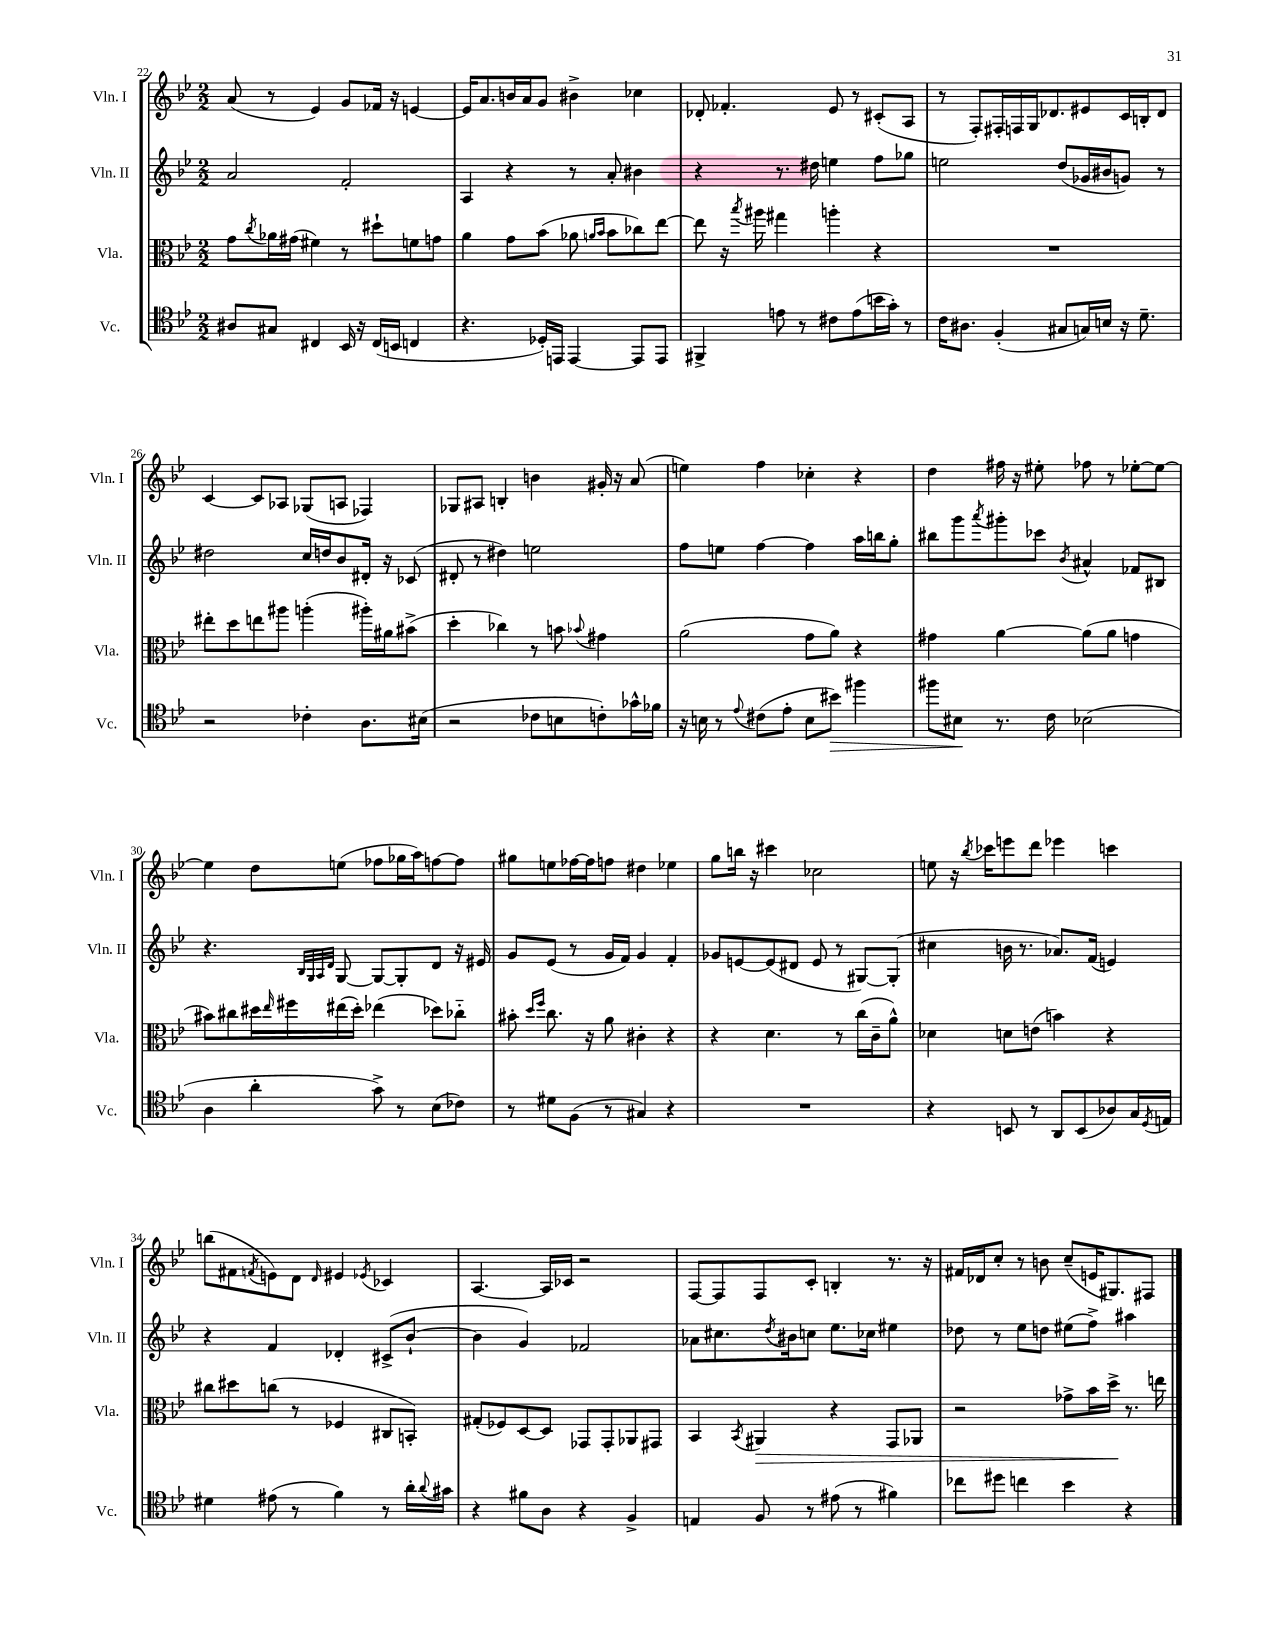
<<
\new StaffGroup <<
\new Staff = "s0" \with { instrumentName = "Vln. I" shortInstrumentName = "Vln. I" } {
    \clef treble \key bes \major \numericTimeSignature \time 2/2
    a'8( r8 ees'4) g'8 fes'16 r16 e'4~ |
    e'16 a'8. b'16 a'16 g'8 bis'4-> ces''4 |
    des'8-. fes'4.-. ees'8 r8 cis'8-.( a8 |
    r8 f8-.) fis16-. f16 g16 des'8. eis'8 c'16 b16-. des'8 |
    c'4~ c'8 aes8 ges8( a8 fes4) |
    ges8 ais8 b4-. b'4 gis'16-. r16 a'8( |
    e''4) f''4 ces''4-. r4 |
    d''4 fis''16 r16 eis''8-. fes''8 r8 ees''8~-. ees''8~ |
    ees''4 d''8 e''8( fes''8 ges''16 a''16) f''8~ f''8 |
    gis''8 e''8 fes''16~ fes''16 f''8 dis''4 ees''4 |
    g''8 b''16 r16 cis'''4 ces''2 |
    e''8 r16 \acciaccatura { bes''8 } ces'''16 e'''8 d'''8 ees'''4 c'''4 |
    b''8( fis'8 \acciaccatura { f'8 } e'8) d'8 \grace { d'16 } eis'4 \acciaccatura { ees'8 } ces'4 |
    a4.~ a16 ces'16 r2 |
    f8~ f8 f8 c'8-. b4-. r8. r16 |
    fis'16 des'16 c''8-. r8 b'8 c''8--( e'16 gis8.) fis8 \bar "|." |
}
\new Staff = "s1" \with { instrumentName = "Vln. II" shortInstrumentName = "Vln. II" } {
    \clef treble \key bes \major \numericTimeSignature \time 2/2
    a'2 f'2-. |
    a4 r4 r8 a'8-. bis'4 |
    r4 r8. dis''16 e''4 f''8 ges''8 |
    e''2 d''8( ges'16 bis'16 g'8) r8 |
    dis''2 c''16 d''16 bes'8 dis'16-. r16 ces'8( |
    dis'8-. r8 dis''4) e''2 |
    f''8 e''8 f''4~ f''4 a''16 b''16 g''8-. |
    bis''8 g'''8 \acciaccatura { a'''8 } gis'''8-. ces'''8 \acciaccatura { bes'8 } ais'4-^ fes'8 bis8 |
    r4. \grace { bes32 g32 a32 d'32 } g8~ g8~ g8-. d'8 r16 eis'16 |
    g'8 ees'8( r8 g'16 f'16) g'4 f'4-. |
    ges'8 e'8~ e'8( dis'8 e'8 r8 gis8~) gis8-.( |
    cis''4 b'16 r8. aes'8.) f'16( e'4) |
    r4 f'4 des'4-. cis'8->( bes'8~-! |
    bes'4 g'4) fes'2 |
    aes'8 cis''8. \acciaccatura { d''8 } bis'16 c''8 ees''8. ces''16 eis''4 |
    des''8 r8 ees''8 d''8 eis''8( f''8->) ais''4 \bar "|." |
}
\new Staff = "s2" \with { instrumentName = "Vla." shortInstrumentName = "Vla." } {
    \clef alto \key bes \major \numericTimeSignature \time 2/2
    g'8 \acciaccatura { c''8 } aes'16 gis'16( fis'4) r8 dis''8-! f'8 g'8 |
    a'4 g'8 bes'8( aes'8 \grace { a'16 bes'16 } bes'8 ces''8) ees''8~ |
    ees''8 r16 \acciaccatura { bes''8 } ais''16 gis''4 a''4-. r4 |
    R1 |
    eis''8-. d''8 e''8 ais''8 a''4-.( ais''16-.) ais'16 bis'8->( |
    d''4-. ces''4) r8 b'8 \appoggiatura { bes'8 } gis'4 |
    a'2( g'8 a'8) r4 |
    gis'4 a'4~ a'8( a'8 g'4 |
    bis'8) cis''8 dis''16 \grace { ees''16 } fis''16 eis''16( dis''16-.) ees''4( des''8) ces''8-_ |
    bis'8-. \grace { d''16 f''16 } c''8. r16 a'8 cis'4-. r4 |
    r4 d'4. r8 c''16( c'16-- a'8-^) |
    des'4 d'8 e'8( b'4) r4 |
    cis''8 dis''8 c''8( r8 fes4 cis8 b,8-.) |
    gis8-.( fes8) d8~ d8 ges,8 ges,8-. aes,8 gis,8 |
    bes,4 \acciaccatura { bes,8 } ais,4\> r4 g,8 aes,8 |
    r2 ges'8-> bes'16 d''16->\! r8. e''16 \bar "|." |
}
\new Staff = "s3" \with { instrumentName = "Vc." shortInstrumentName = "Vc." } {
    \clef tenor \key bes \major \numericTimeSignature \time 2/2
    ais8 gis8 cis4 bes,16 r16 cis16( b,16 c4 |
    r4. des16-.) e,16 e,4~ e,8 e,8 |
    fis,4-> e'8 r8 cis'8 e'8( b'16 g'16-.) r8 |
    c'16 ais8. f4-.( gis8 g16) b16 r16 d'8.-- |
    r2 ces'4-. a8. bis16( |
    r2 ces'8 b8 c'8-.) ges'16-^ fes'16 |
    r16 b16 r8 \appoggiatura { ees'8 } cis'8( ees'8-. b8 bis'8\>) fis''4 |
    fis''8 bis8\! r8. c'16 bes2( |
    a4 a'4-. g'8->) r8 bes8( ces'8) |
    r8 dis'8 f8( r8 gis4) r4 |
    R1 |
    r4 b,8 r8 a,8 b,8( aes8) g16 \acciaccatura { d8 } e16 |
    dis'4 eis'8( r8 f'4) r8 a'16-. \appoggiatura { a'8 } gis'16 |
    r4 fis'8 a8 r4 f4-> |
    e4 f8 r8 eis'8( r8 fis'4) |
    ces''8 dis''8 c''4 bes'4 r4 \bar "|." |
}
>>
>>
\layout { \context { \Score currentBarNumber = #22 } }
